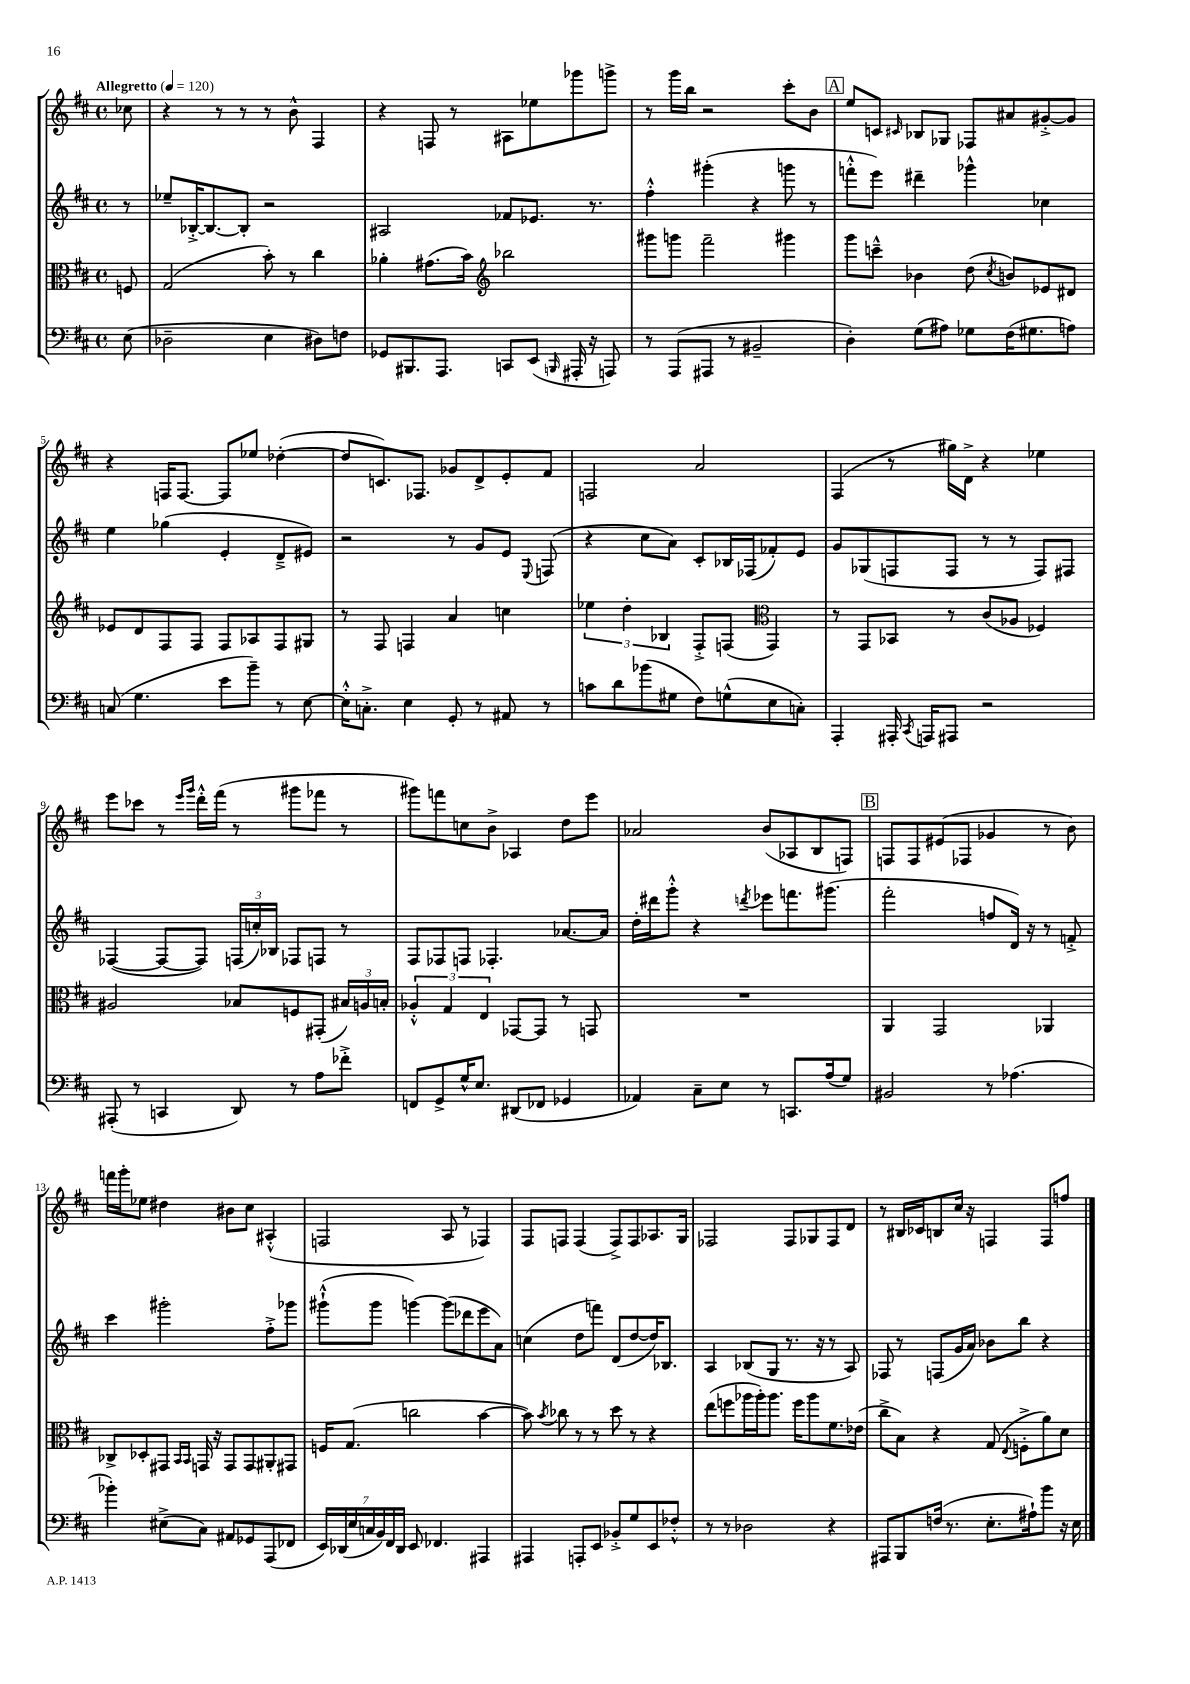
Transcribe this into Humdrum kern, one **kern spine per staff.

**kern	**kern	**kern	**kern
*part4	*part3	*part2	*part1
*staff4	*staff3	*staff2	*staff1
*clefF4	*clefC3	*clefG2	*clefG2
*k[f#c#]	*k[f#c#]	*k[f#c#]	*k[f#c#]
*M4/4	*M4/4	*M4/4	*M4/4
*met(c)	*met(c)	*met(c)	*met(c)
*MM120	*MM120	*MM120	*MM120
=	=	=	=
!	!	!	!LO:TX:a:B:t=Allegretto
(8E\	8Fn/	8r	8cc-X\
=1	=1	=1	=1
2D-X~\	(2G/	8ee-X~/L	4r
.	.	[16B-X'^/K	.
.	.	8.B-/_	.
.	.	.	8r
.	.	8B-'/J]	8r
4E\	8b'\)	2r	8r
.	8r	.	8b^^\
8D#X\L)	4cc#\	.	4F#/
8Fn\J	.	.	.
=2	=2	=2	=2
8GG-X/L	4a-X'\	2A#X/	4r
8.BBB#X/	.	.	.
.	(8.g#X\L	.	8Fn/
8.AAA/J	.	.	.
.	.	.	8r
.	16b\Jk)	.	.
*	*clefG2	*	*
8CCn/L	2bb-X\	8f-X/L	8A#X\L
(8EE/J	.	8.e-X/J	8ee-X\
16qqBBBn/	.	.	.
16AAA#X'/	.	.	8ggg-X\
16r	.	8.r	.
8AAAn/)	.	.	8gggn^\J
=3	=3	=3	=3
8r	8ggg#X\L	4ff#'^^\	8r
(8AAA/L	8gggn\J	.	16ggg\LL
.	.	.	16bb\JJ
8AAA#X/J	2fff#~\	(4ggg#X'\	2r
8r	.	.	.
2BB#X~/	.	4r	.
.	4ggg#X\	8gggn\	8ccc#'\L
.	.	8r	8b\J
!!LO:REH:place=s1:t=A
=4	=4	=4	=4
4D'\)	8ggg\L	8fffn'^^\L	8ee/L
.	8cccn~^^\J	8eee\J)	8cn/J
.	.	.	16qqc#X/
(8G\L	4b-X\	4ddd#X~\	8B-X/L
8A#X\J)	.	.	8G-X/J
8G-X\L	(8dd\	4ggg-X^^\	8F-X/L
.	8qcc#/	.	.
(16F#\K	8bn/L)	.	8a#X/
8.G#X\	.	.	.
.	8e-X/	4cc-X\	[8g#X'^/
8An\J)	8d#X/J	.	8g#/J]
!!LO:LB:g=z
=5	=5	=5	=5
(8Cn/	8e-X/L	4ee\	4r
4.G\	8d/	.	.
.	8F#/	(4gg-X\	16Fn/KL
.	.	.	[8.F/J
.	8F#/J	.	.
8e\L	8F#/L	4e'/	8F/L]
8b~\J)	8A-X/	.	8ee-X/J
8r	8F#/	8d~^/L	([4dd-X'\
[8E\	8G#X/J	8e#X/J)	.
=6	=6	=6	=6
16E'^^\KL]	8r	2r	8dd-/L]
8.Cn'^\J	.	.	.
.	8F#/	.	8.cn/)
4E\	4Fn/	.	.
.	.	.	8.F-X/J
8GG'/	4a/	8r	8g-X/L
8r	.	8g/L	8d^/
8AA#X/	4ccn\	8e/J	8e'/
.	.	8qqE/	.
8r	.	(8Fn/	8f#/J
=7	=7	=7	=7
8cn\L	6ee-X\	4r	2Fn/
8d\	.	.	.
.	6dd'\	.	.
(8b-X\	.	8cc#\L	.
.	6B-X/	.	.
8G#X\J	.	8a\J)	.
8F#\L)	8F#'^/L	8c#'/L	2a/
(8Gn^^\	(8Fn/J	16B-X/L	.
.	.	(16F-X/J	.
*	*clefC3	*	*
8E\	4GG/)	8f-X'/)	.
8Cn'\J)	.	8e/J	.
=8	=8	=8	=8
4AAA'/	8r	8g/L	(4F#/
.	8GG/L	(8G-X/	.
16AAA#X'/	8BB-X/J	8Fn/	8r
8qCC#/	.	.	.
16AAAn/KL	.	.	.
8AAA#X/J	8r	8F/J	16gg#X\LL)
.	.	.	16d^\JJ
2r	(8c#/L	8r	4r
.	8A-X/J	8r	.
.	4F-X/)	8F/L)	4ee-X\
.	.	8F#X/J	.
!!LO:LB:g=z
=9	=9	=9	=9
(8AAA#X'/	2A#X/	([4F-X/	8eee\L
8r	.	.	8ccc-X\J
4CCn/	.	8F-/L_	8r
.	.	.	16qqeee/LL
.	.	.	16qqggg/JJ
.	.	8F-/J])	16ddd'^^\LL
.	.	.	(16fff#\JJ
8DD/)	8B-X/L	(24Fn/LL	8r
.	.	24ccn'/)	.
.	.	24B-X/JJ	.
8r	8Fn/	8F-X/L	8ggg#X\L
8A\L	(8GG#X'/J	8Fn/J	8fff-X\J
8f-X'^\J	24B#X/LL)	8r	8r
.	24An/	.	.
.	24Bn'/JJ	.	.
=10	=10	=10	=10
8FFn/L	6A-X'^^/	8F#/L	8ggg#X\L)
8GG^/	.	8F-X/	8fffn\
.	6G/	.	.
16G^^/K	.	8Fn/J	8ccn\
8.E/J	.	.	.
.	6E/	.	.
.	.	4.F-X'/	8b^\J
(8DD#X/L	[8GG-X/L	.	4A-X/
8FF-X/J	8GG-/J]	.	.
4GG-X/	8r	[8.a-X/L	8dd\L
.	8GGn/	.	8eee\J
.	.	16a-/Jk]	.
=11	=11	=11	=11
4AA-X/)	1r	16dd'\LL	2a-X/
.	.	16ddd#X\J	.
.	.	8ggg'^^\J	.
8C#~\L	.	4r	.
8E\J	.	.	.
.	.	8qdddn/	.
8r	.	8eee-X\L	(8b/L
8.CCn/L	.	8.fffn\	8A-X/
.	.	.	8B/
(16A/k	.	(8.ggg#X\J	.
8G/J)	.	.	8Fn/J)
!!LO:REH:place=s1:t=B
=12	=12	=12	=12
2BB#X/	4AA/	2fff#'\	8Fn/L
.	.	.	8F/
.	2GG/	.	(8e#X/
.	.	.	8F-X/J
8r	.	8ffn/L	4g-X/
(4.A-X\	.	16d/Jk)	.
.	.	16r	.
.	4AA-X/	8r	8r
.	.	8fn'^/	8b\)
!!LO:LB:g=z
=13	=13	=13	=13
4b-X'\)	8C-X^/L	4ccc#\	16fffn\LL
.	.	.	16ggg'\J
.	8D-X'/	.	8ee-X\J
(8E#X^\L	8GG#X/J	2ggg#X'\	4dd#X\
.	16qqBB/LL	.	.
.	16qqBB/JJ	.	.
8C#\J)	16GGn/	.	.
.	16r	.	.
8AA#X/L	8GG/L	.	8b#X\L
8GG-X/	8GG/	.	8cc#\J
(8AAA/	8AA#X'/	8ff#'^\L	(4A#X'^^/
8FF-X/J	8GG#X/J	8ggg-X\J	.
=14	=14	=14	=14
28EE/LL)	16Fn/KL	(8ggg#X`^^\L	2Fn/
(28DD-X/	.	.	.
.	(8.G/J	.	.
28E/	.	.	.
28Cn/	.	.	.
.	.	8ggg#\J	.
28BB/)	.	.	.
28FF#/	.	.	.
28DD-/JJ	.	.	.
8EE/	2ccn\	[4gggn\)	.
4.FF-X/	.	.	.
.	.	(8ggg\L]	8A/
.	.	8ddd-X\	8r
4AAA#X/	[4b\	8eee\	4F-X/)
.	.	8a\J)	.
=15	=15	=15	=15
4AAA#X/	8b\])	(4ccn\	8F#/L
.	8qb/	.	.
.	8cc-X\	.	8Fn/J
8AAAn'/L	8r	8dd\L	(4F/
8EE/J	8r	8fffn\J)	.
8BB-X'^/L	8dd\	(8d/L	8F^/L)
8G/	8r	[8dd/	8F/
8EE/	4r	16dd/K])	8.A-X/
.	.	8.B-X/J	.
8F-X'^^/J	.	.	.
.	.	.	16G/Jk
=16	=16	=16	=16
8r	(8ee\L	4A/	2F-X/
8r	8ffn\	.	.
2D-X\	16aa-X\L	(8B-X/L	.
.	16aa-'\J)	.	.
.	8.aa-\J	8G/J	.
.	.	8.r	8F-/L
.	16ff\KL	.	.
.	8aa-\	.	8G-X/
.	.	16r	.
4r	8.f#\	8r	8F-/
.	.	8A/)	8d/J
.	(16e-X\Jk	.	.
=17	=17	=17	=17
8AAA#X/L	8cc#^\L	8F-X/	8r
8BBB/	8B\J)	8r	16B#X/LL
.	.	.	16c-X/J
(16Fn/Jk	4r	(8Fn/L	8Bn/
8.r	.	.	.
.	.	16g/L	16cc#/Jk
.	.	16a/JJ)	16r
8.E'\L	(8G/	8b-X\L	4Fn/
.	8qqE/	.	.
.	8Fn'^\L	8bb\J	.
16A#X`\k)	.	.	.
8b\J	8a\)	4r	8F/L
16r	8d\J	.	8ffn/J
16E\	.	.	.
==	==	==	==
*-	*-	*-	*-
